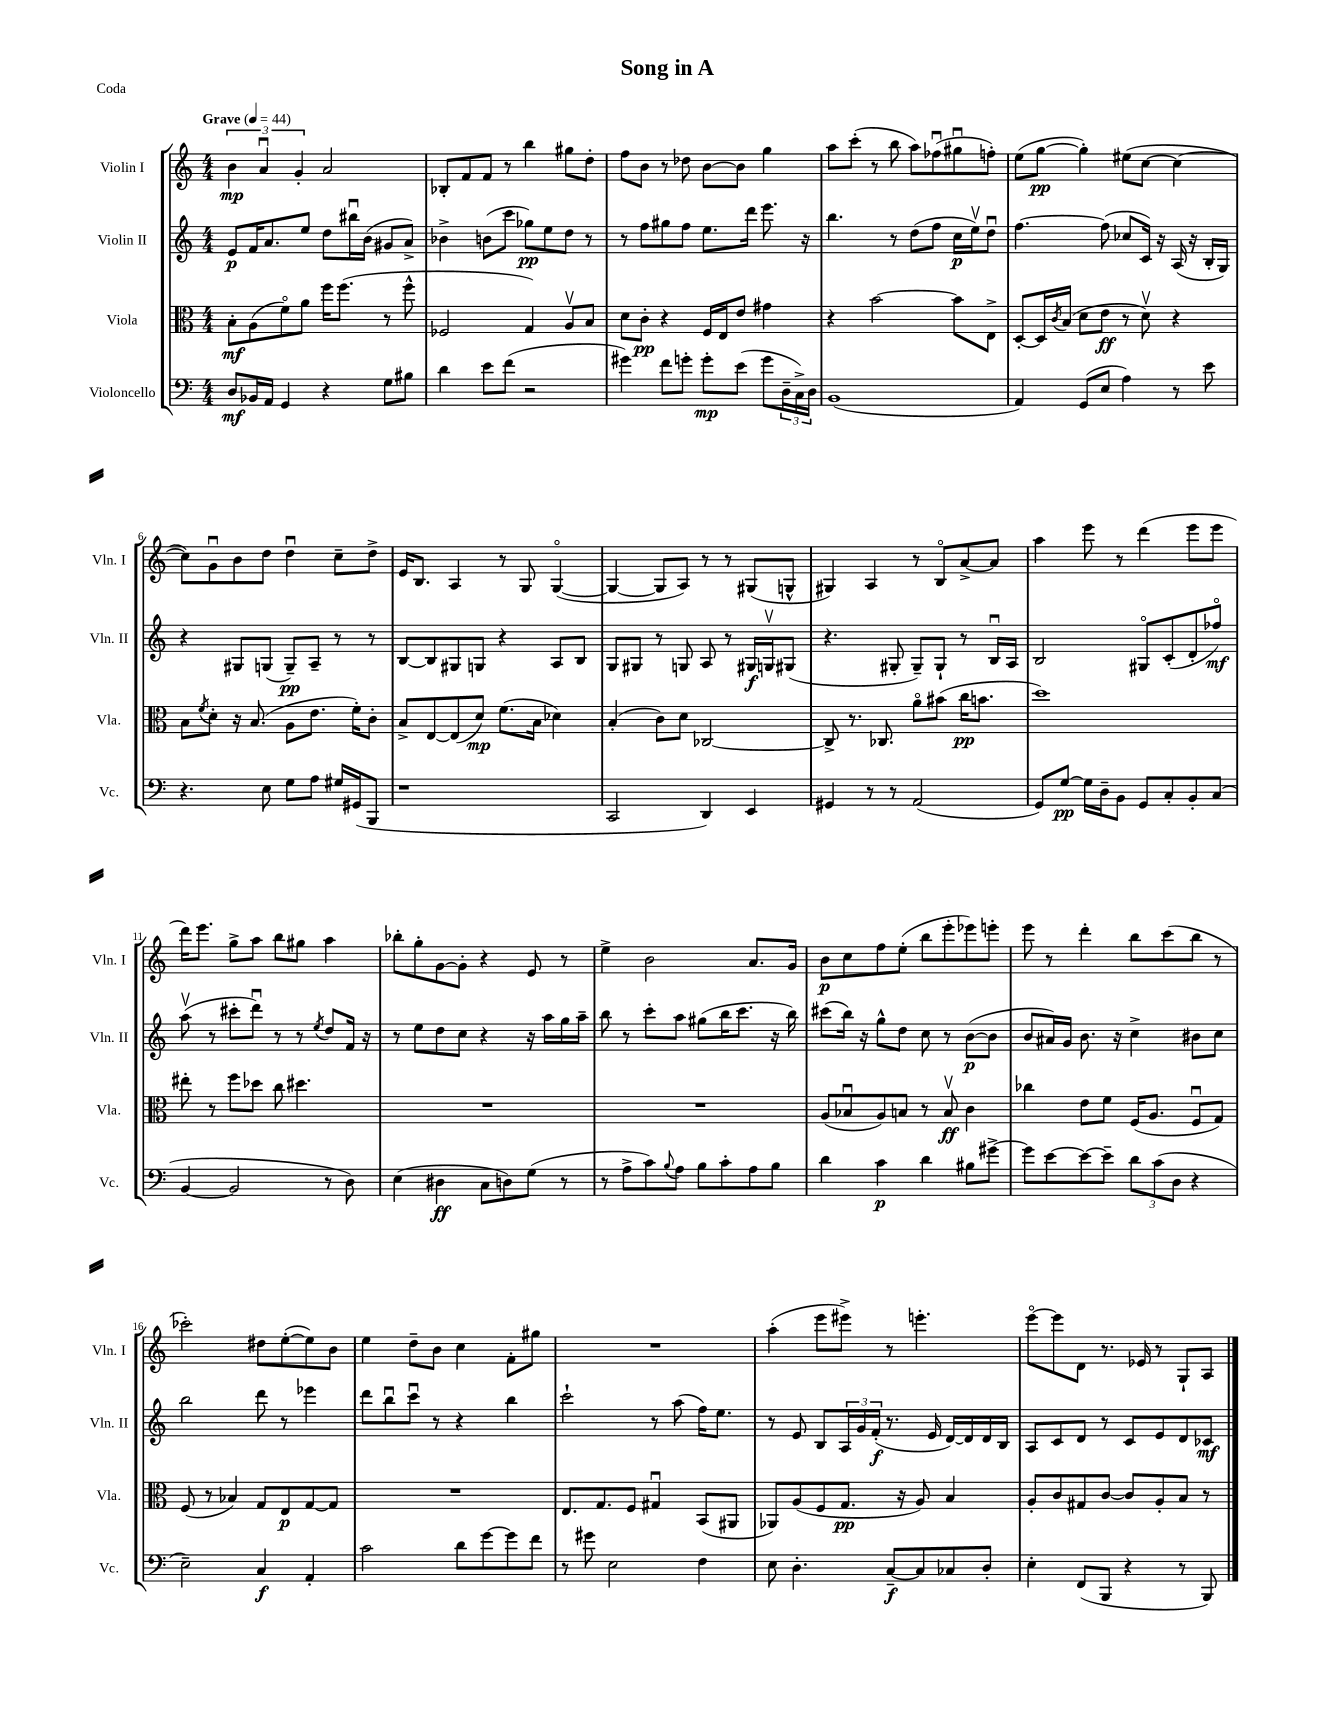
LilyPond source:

\header { title = "Song in A" piece = "Coda" }
<<
\new StaffGroup <<
\new Staff = "s0" \with { instrumentName = "Violin I" shortInstrumentName = "Vln. I" } {
    \clef treble \key c \major \numericTimeSignature \time 4/4 \tempo "Grave" 4 = 44
    \tuplet 3/2 { b'4\mp a'4\downbow g'4-. } a'2 |
    bes8-. f'8 f'8 r8 b''4 gis''8 d''8-. |
    f''8 b'8 r8 des''8 b'8~ b'8 g''4 |
    a''8 c'''8-.( r8 b''8 a''8) fes''8\downbow( gis''8\downbow f''8-.) |
    e''8( g''8~\pp g''4-.) eis''8( c''8~ c''4~ |
    c''8) g'8\downbow b'8 d''8 d''4\downbow c''8-- d''8-> |
    e'16 b8. a4 r8 g8 g4~\flageolet( |
    g4~ g8 a8) r8 r8 gis8( g8-^ |
    gis4) a4 r8 b8\flageolet a'8~-> a'8 |
    a''4 e'''8 r8 d'''4( e'''8 e'''8 |
    d'''16) e'''8. g''8-> a''8 b''8 gis''8 a''4 |
    bes''8-. g''8-. g'8~ g'8-. r4 e'8 r8 |
    e''4-> b'2 a'8. g'16 |
    b'8\p c''8 f''8 e''8-.( b''8 e'''8-. ees'''8) e'''8-. |
    e'''8 r8 d'''4-. b''8 c'''8( b''8 r8 |
    ces'''2-.) dis''8 e''8~-.( e''8) b'8 |
    e''4 d''8-- b'8 c''4 f'8-. gis''8 |
    R1 |
    a''4-.( e'''8 eis'''8->) r8 e'''4.-. |
    e'''8~\flageolet e'''8 d'8 r8. ees'16 r8 g8-! a8 \bar "|." |
}
\new Staff = "s1" \with { instrumentName = "Violin II" shortInstrumentName = "Vln. II" } {
    \clef treble \key c \major \numericTimeSignature \time 4/4
    e'8\p f'16 a'8. e''8 d''8 bis''16\downbow b'16( gis'8 a'8->) |
    bes'4-> b'8( c'''8 ges''8\pp) e''8 d''8 r8 |
    r8 f''8 gis''8 f''8 e''8. d'''16 e'''8. r16 |
    b''4. r8 d''8( f''8 c''16\p e''16\upbow) d''8\downbow |
    f''4.~ f''8( ces''8 c'16) r16 a16( r16 b16-. g16) |
    r4 gis8 g8( g8--\pp) a8-- r8 r8 |
    b8~ b8 gis8 g8 r4 a8 b8 |
    g8 gis8 r8 g8 a8 r8 gis16\f g16\upbow gis8( |
    r4. gis8-. gis8--) gis8-! r8 b16\downbow a16 |
    b2 gis8\flageolet c'8-.( d'8-. fes''8\flageolet\mf) |
    a''8\upbow( r8 cis'''8-. d'''8\downbow) r8 r8 \acciaccatura { e''8 } d''8 f'16 r16 |
    r8 e''8 d''8 c''8 r4 r16 a''16 g''16 a''16-- |
    b''8 r8 c'''8-. a''8 gis''8( b''16 c'''8. r16 b''16) |
    cis'''8( b''16) r16 g''8-^ d''8 c''8 r8 b'8~\p( b'8 |
    b'8 ais'16) g'16 b'8. r16 c''4-> bis'8 c''8 |
    b''2 d'''8 r8 ees'''4 |
    d'''8 b''8\downbow c'''8\downbow r8 r4 b''4 |
    c'''2-! r8 a''8( f''16) e''8. |
    r8 e'8 b8 \tuplet 3/2 { a16 g'16 f'16-.\f( } r8. e'16 d'16~) d'16 d'16 b16 |
    a8 c'8 d'8 r8 c'8 e'8 d'8 ces'8\mf \bar "|." |
}
\new Staff = "s2" \with { instrumentName = "Viola" shortInstrumentName = "Vla." } {
    \clef alto \key c \major \numericTimeSignature \time 4/4
    b8-.\mf a8( f'8\flageolet) a'8 f''16 f''8.( r8 f''8-^ |
    fes2 g4) a8\upbow b8 |
    d'8 c'8-.\pp r4 f16 e16 e'8 gis'4 |
    r4 b'2~ b'8 e8-> |
    d8~-. d16 \acciaccatura { c'8 } b16( d'8 e'8\ff r8 d'8\upbow) r4 |
    b8 \acciaccatura { f'8 } d'8-. r16 b8.( a8 e'8. f'16-.) c'8-. |
    b8-> e8~ e8( d'8\mp) f'8.( b16 des'4) |
    b4-.( c'8) d'8 ces2~ |
    ces8-> r8. ces8. a'8\flageolet bis'8( c''16\pp b'8. |
    d''1) |
    eis''8-. r8 f''8 des''8 c''8 dis''4. |
    R1 |
    R1 |
    a8( bes8\downbow a8) b8 r8 b8\upbow\ff c'4 |
    ces''4 e'8 f'8 f16( a8. f8\downbow g8) |
    f8( r8 bes4) g8 e8\p g8~ g8 |
    R1 |
    e8. g8. f8 gis4\downbow b,8( ais,8 |
    aes,8) a8( f8 g8.\pp r16 a8) b4 |
    a8-. c'8 gis8 c'8~ c'8 a8-. b8 r8 \bar "|." |
}
\new Staff = "s3" \with { instrumentName = "Violoncello" shortInstrumentName = "Vc." } {
    \clef bass \key c \major \numericTimeSignature \time 4/4
    d8\mf bes,16 a,16 g,4 r4 g8 bis8 |
    d'4 e'8 f'8( r2 |
    gis'4) f'8 g'8-. g'8-.\mp e'8( g'8 \tuplet 3/2 { d16-- c16->) d16 } |
    b,1( |
    a,4) g,8( e8 a4) r8 e'8 |
    r4. e8 g8 a8 gis16 gis,16( b,,8 |
    r1 |
    c,2 d,4) e,4 |
    gis,4 r8 r8 a,2( |
    g,8) g8~\pp g16 d16-- b,8 g,8 c8-. b,8-. c8( |
    b,4~ b,2 r8 d8) |
    e4( dis4\ff c8 d8) g8( r8 |
    r8 a8-> c'8) \appoggiatura { b8 } a8 b8 c'8-. a8 b8 |
    d'4 c'4\p d'4 bis8 gis'8~-> |
    gis'8 e'8~ e'8~ e'8-- \tuplet 3/2 { d'8 c'8( d8 } r4 |
    e2--) c4\f a,4-. |
    c'2 d'8 g'8~ g'8 f'8 |
    r8 gis'8 e2 f4 |
    e8 d4.-. c8~--\f c8 ces8 d8-. |
    e4-. f,8( b,,8 r4 r8 b,,8) \bar "|." |
}
>>
>>
